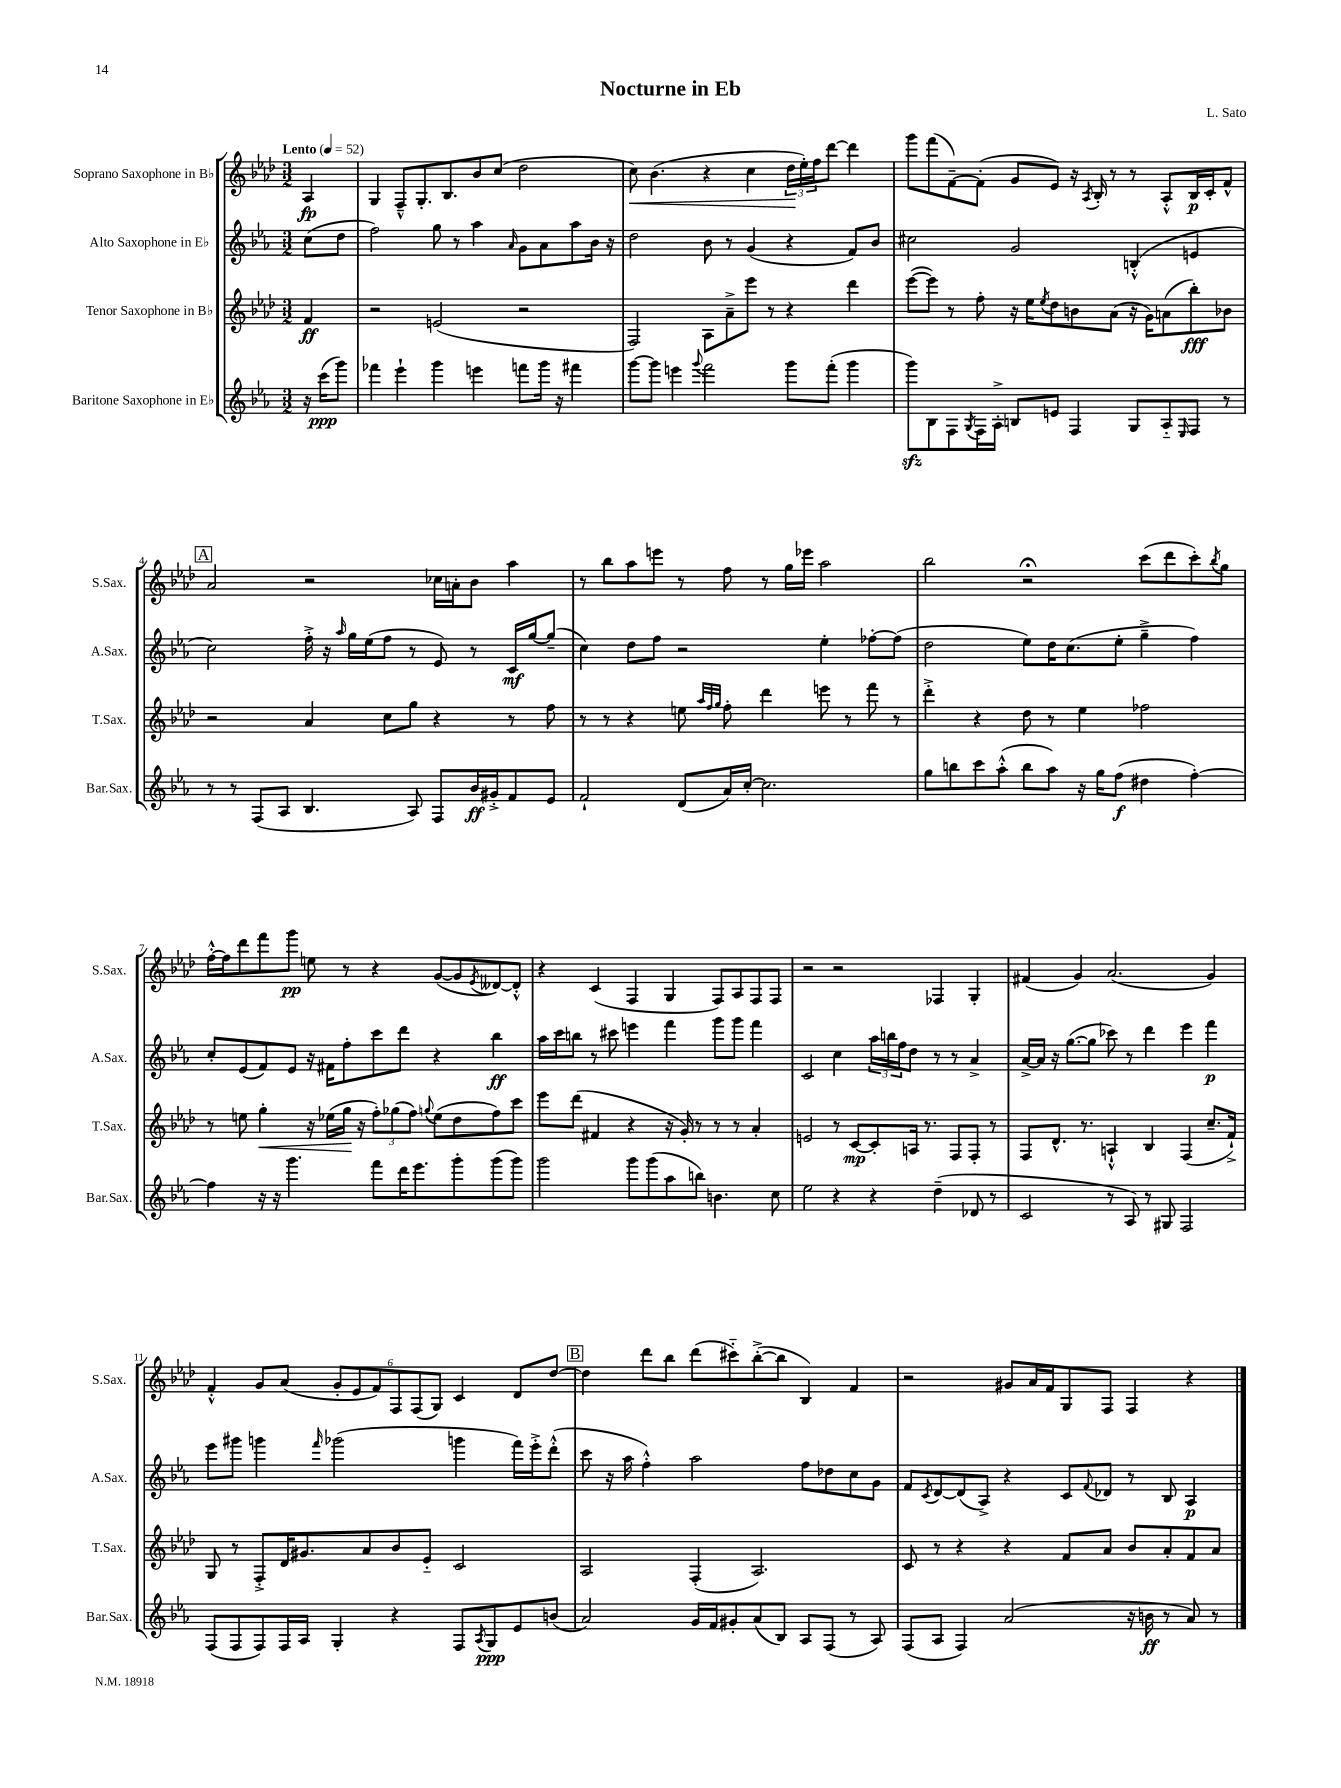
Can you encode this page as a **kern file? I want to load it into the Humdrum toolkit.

**kern	**kern	**kern	**kern
*staff4	*staff3	*staff2	*staff1
*clefG2	*clefG2	*clefG2	*clefG2
*k[b-e-a-]	*k[b-e-a-d-]	*k[b-e-a-]	*k[b-e-a-d-]
*M3/2	*M3/2	*M3/2	*M3/2
*MM52	*MM52	*MM52	*MM52
16r	4f	(8cc	4A-
(16ccc	.	.	.
8ggg)	.	8dd	.
=	=	=	=
4fff-	2r	2ff)	4G
4eee-`	.	.	8F~^^
.	.	.	8.G'
4ggg	(2e	8gg	.
.	.	.	8.B-
.	.	8r	.
4eee	.	4aa-	8b-
.	.	.	(8cc
.	.	16qqa-	.
8fff	2r	8g	2dd-
16ggg	.	8a-	.
16r	.	.	.
4fff#	.	8aa-	.
.	.	16b-	.
.	.	16r	.
=	=	=	=
[8ggg	2F)	2dd	8cc)
8ggg]	.	.	(4.b-
4eee	.	.	.
8qqggg	.	.	.
2fff	8A-	8b-	4r
.	8a-~^	8r	.
.	8eee-	(4g	4cc
.	8r	.	.
8ggg	4r	4r	24dd-
.	.	.	24ee-')
.	.	.	24ff
(8fff'	.	.	[8ddd-
4ggg	4ddd-	8f)	4ddd-]
.	.	8b-	.
=	=	=	=
8ggg)	([8eee-	2cc#	8ggg
8B-	8eee-])	.	(8fff
8F	8r	.	[8f~)
8qG	.	.	.
16F	8ff'	.	(8f']
16A-'^	.	.	.
8B	16r	2g	8g
.	16ee-	.	.
.	8qee-	.	.
8e	8dd-	.	8e-)
4F	8b	.	16r
.	.	.	8qA-
.	.	.	16B-'
.	(8a-	.	8r
8G	16r	(4B'^^	8r
.	16g)	.	.
8A-'~	(8a	.	8A-'^^
16qqE-	.	.	.
8F	8bb-')	4e	16B-
.	.	.	16c'
8r	8b-	.	8f^^
=	=	=	=
8r	2r	2cc)	2a-
8r	.	.	.
(8F	.	.	.
8A-	.	.	.
4.B-	4a-	16ff'^	2r
.	.	16r	.
.	.	16qqaa-	.
.	.	16gg	.
.	.	(16ee-	.
.	8cc	8ff	.
8A-)	8gg	8r	.
8F	4r	8e-)	16cc-
.	.	.	16a'
16b-	.	8r	8b-
16g#'^	.	.	.
8f	8r	16c	4aa-
.	.	[16gg	.
8e-	8ff	(8gg~]	.
=	=	=	=
2f`	8r	4cc)	8r
.	8r	.	8bb-
.	4r	8dd	8aa-
.	.	8ff	8eee
(8d	8ee	2r	8r
.	32qqaa-	.	.
.	32qqff	.	.
.	32qqgg	.	.
16a-)	8ff'	.	8ff
[16cc'	.	.	.
2.cc]	4ddd-	.	8r
.	.	.	16gg
.	.	.	16eee-
.	8eee	4ee-'	2aa-
.	8r	.	.
.	8fff	[8ff-'	.
.	8r	(8ff-]	.
=	=	=	=
8gg	4ddd-'^	2dd	2bb-
8bb	.	.	.
8ccc	4r	.	.
(8aa-'^^	.	.	.
8bb	8dd-	8ee-)	2r;
8aa-)	8r	16dd	.
.	.	(8.cc	.
16r	4ee-	.	.
16gg	.	.	.
(8ff	.	8ee-'	.
4dd#	2ff-	4gg~^	(8ccc
.	.	.	8ddd-
[4ff')	.	4ff)	8ccc')
.	.	.	8qbb-
.	.	.	8gg
=	=	=	=
4ff]	8r	8cc'	[16ff'^^
.	.	.	16ff]
.	8ee	(8e-	8ddd-
16r	4gg'	8f)	8fff
16r	.	.	.
4.ggg	.	8e-	8ggg
.	16r	16r	8ee
.	(16ee-	16f#	.
.	16gg	8ff'	8r
.	16r	.	.
8fff	12ff')	8ccc	4r
.	(12gg-	.	.
16ddd	.	8ddd	.
.	12ff)	.	.
8.eee-	.	.	.
.	8qqgg	.	.
.	(8ee-	4r	([8g
8ggg'	8dd-	.	8g]
.	.	.	8qe-
(8ggg	8ff)	4bb-	[8d--)
8ggg)	8ccc	.	8d--'^^]
=	=	=	=
2ggg	8eee-	16aa-	4r
.	.	16ccc	.
.	(8ddd-	8bb	.
.	4f#	8r	(4c
.	.	8ccc#	.
8ggg	4r	4eee	4F
(8ggg	.	.	.
8aa-	16r	4fff	4G
.	16g')	.	.
8bb)	8r	.	.
4.b	8r	8ggg	8F)
.	8r	8ggg	8A-
.	4a-'	4fff	8F
8cc	.	.	8F
=	=	=	=
2ee-	2e	2c	2r
4r	8r	4cc	2r
.	[8c	.	.
4r	8c']	24aa-	.
.	.	24bb	.
.	.	24ff	.
.	16A	8dd	.
.	8.r	.	.
(4dd~	.	8r	4F-
.	8F	8r	.
8d-	8F'	4a-^	4G'
8r	8r	.	.
=	=	=	=
2c	8F	[16a-^	(4f#
.	.	16a-]	.
.	8.d-^^	16r	.
.	.	([8.gg	.
.	.	.	4g)
.	8.r	.	.
.	.	8gg]	.
8r	4A`^^	8ccc-)	(2.a-
8A-)	.	8r	.
8r	4B-	4ddd	.
8G#	.	.	.
2F	(4F	4eee-	.
.	8.cc~	4fff	4g)
.	16f`^)	.	.
=	=	=	=
(8F	8G	8eee-	4f'^^
8F	8r	8ggg#	.
8F)	8F'^	4ggg	8g
16F	16d-	.	(8a-
16A-	8.g#	.	.
.	.	16qqfff	.
4G'	.	(2ggg-	12g'
.	.	.	12e-
.	8a-	.	.
.	.	.	12f)
4r	8b-	.	12F
.	.	.	(12F
.	8e-'~	.	.
.	.	.	12G)
8F	2c	4ggg	4c
8qA-	.	.	.
8G	.	.	.
8e-	.	16fff)	8d-
.	.	16eee-'^	.
(8b	.	(8ddd'^^	[8dd-
=	=	=	=
2a-)	2A-	8ccc	4dd-]
.	.	16r	.
.	.	16aa-	.
.	.	4ff'^^)	8ddd-
.	.	.	8bb-
16g	(4F'	2aa-	(8ddd-
16f	.	.	.
8g#'	.	.	8ccc#'~)
(8a-	2.A-)	.	([8bb-'^
8B-)	.	.	8bb-]
8A-	.	8ff	4B-)
(8F	.	8dd-	.
8r	.	8cc	4f
8A-)	.	8g	.
=	=	=	=
(8F	8c	8f	2r
.	.	8qc	.
8A-	8r	[8d	.
4F)	4r	(8d]	.
.	.	8A-^)	.
(2a-	4r	4r	8g#
.	.	.	16a-
.	.	.	16f
.	8f	8c	8G
.	.	8qqf	.
.	8a-	8d-	8F
16r	8b-	8r	4F
16b	.	.	.
8r	8a-'	8B-	.
8a-)	8f	4A-	4r
8r	8a-	.	.
==	==	==	==
*-	*-	*-	*-
